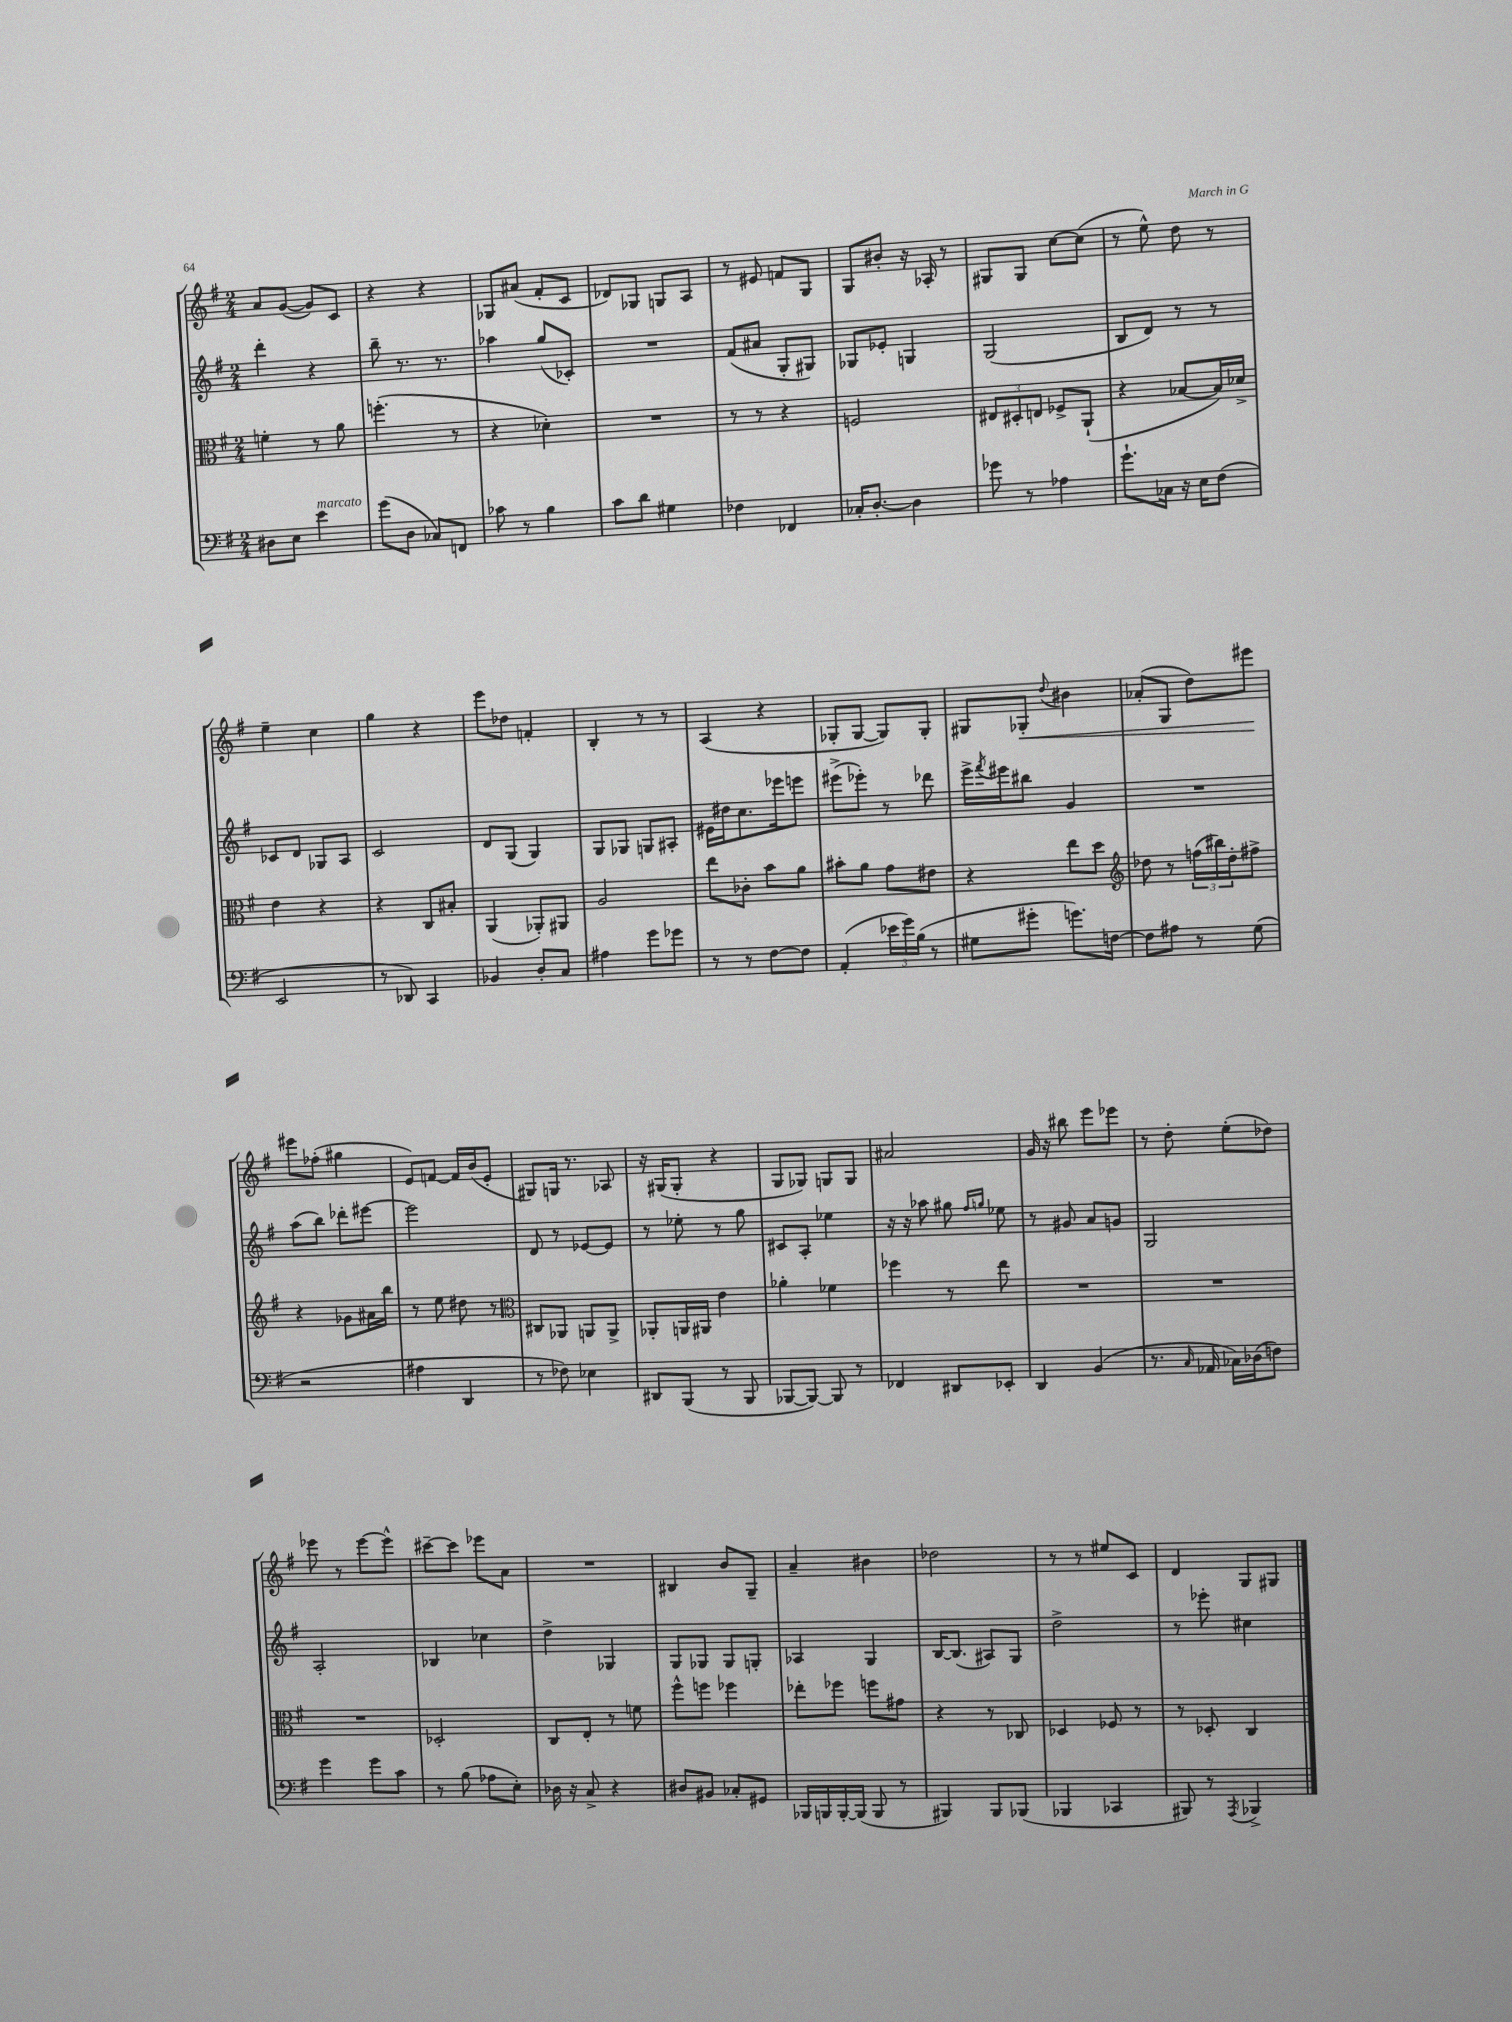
<<
\new StaffGroup <<
\new Staff = "s0" {
    \clef treble \key g \major \numericTimeSignature \time 2/4
    a'8 g'8~( g'8) c'8 |
    r4 r4 |
    ges8 ais'8( fis'8-. c'8 |
    des'8) ges8 g8 a8 |
    r8 eis'8 f'8 g8 |
    g8 bis'8-. r16 aes16-. r8 |
    gis8 gis8 c''8~ c''8( |
    r8 e''8-^) d''8 r8 |
    e''4-- c''4 |
    g''4 r4 |
    e'''8 des''8 f'4-. |
    b4-. r8 r8 |
    a4( r4 |
    ges8-. ges8~ ges8) ges8-. |
    gis8 ges8-.\< \appoggiatura { d''8 } bis'4 |
    aes'8-.( g8 d''8) eis'''8\! |
    eis'''8 fes''8-.( gis''4 |
    e'8) f'8~ f'16 b'16( e'8-. |
    gis8) g16 r8. aes8 |
    r16 gis16( gis8-. r4 |
    g8 ges8) g8 g8 |
    ais'2 |
    g'16 r16 bis''8 e'''8 ees'''8 |
    r8 d''8-. e''8-.( des''8) |
    ees'''8 r8 ees'''8~ ees'''8-^ |
    cis'''8~-- cis'''8 ees'''8 a'8 |
    R2 |
    bis4 b'8 g8-- |
    a'4-- bis'4 |
    des''2 |
    r8 r8 eis''8 c'8 |
    d'4 g8 gis8 \bar "|." |
}
\new Staff = "s1" {
    \clef treble \key g \major \numericTimeSignature \time 2/4
    d'''4-. r4 |
    b''8-- r8. r8. |
    aes''4 g''8( ces'8-.) |
    R2 |
    fis'8( ais'8 g8-. gis8) |
    ges8 ees'8-. g4 |
    g2( |
    b8 d'8) r8 r8 |
    ces'8 d'8 ges8 a8 |
    c'2 |
    d'8 g8( g4) |
    g8 ges8 g8 ais8-. |
    eis'16 dis''16 c''8. ees'''16 e'''8 |
    eis'''8->( ees'''8-.) r8 des'''8 |
    e'''16-> \acciaccatura { fis'''8 } eis'''16 bis''8 g'4 |
    R2 |
    a''8( b''8) des'''8-. eis'''8~ |
    eis'''2 |
    d'8 r8 ees'8~ ees'8 |
    r8 ees''8-. r8 g''8 |
    cis'8 a8-. ees''4 |
    r16 r16 aes''8 gis''8 \grace { fis''16 g''16 } ees''8 |
    r8 gis'8 a'8 g'8 |
    g2 |
    a2-. |
    bes4 ces''4 |
    d''4-> ges4 |
    g8 ges8 ges8 g8-. |
    aes4 g4 |
    b16~ b8.( ais8) g8 |
    d''2-> |
    r8 ees'''8-. cis''4 \bar "|." |
}
\new Staff = "s2" {
    \clef alto \key g \major \numericTimeSignature \time 2/4
    f'4-. r8 a'8 |
    f''4.-.( r8 |
    r4 des'4-.) |
    R2 |
    r8 r8 r4 |
    f2 |
    \tuplet 3/2 { eis8 dis8-. e8 } fes8-> a,8-!( |
    r4 bes8~ bes16) des'16-> |
    e'4 r4 |
    r4 c8 bis8-. |
    a,4( aes,8-.) ais,8 |
    a2 |
    e''8 ces'8-. b'8 a'8 |
    bis'8-. a'8 g'8 eis'8 |
    r4 e''8 d''8 |
    \clef treble des''8 r8 \tuplet 3/2 { f''16( bis''16) des''16-. } fis''8-> |
    r4 ges'8 ais'16 b''16 |
    r8 e''8 dis''8 r8 |
    \clef alto cis8 aes,8 a,8 a,8-> |
    aes,8-. a,16 ais,16 e'4 |
    aes'4-. fes'4 |
    fes''4 r8 e''8 |
    R2 |
    R2 |
    R2 |
    des2-. |
    c8 e8-. r8 f'8 |
    fis''8-^ f''8 fes''4 |
    ees''8-. fes''8 f''8 gis'8 |
    r4 r8 ces8 |
    des4 fes8 r8 |
    r8 des8-. c4 \bar "|." |
}
\new Staff = "s3" {
    \clef bass \key g \major \numericTimeSignature \time 2/4
    dis8 e8 e'4^\markup { \italic "marcato" } |
    g'8( d8 ces8) f,8 |
    ces'8 r8 b4 |
    c'8 d'8 gis4 |
    fes4 fes,4 |
    ces16-. d8.~-. d4 |
    ges'8 r8 aes4 |
    g'8.-! ces16 r16 e16 fis8( |
    e,2 |
    r8 des,8) c,4 |
    bes,4 d8-. c8 |
    ais4 g'8 ges'8 |
    r8 r8 fis8~ fis8 |
    a,4-.( \tuplet 3/2 { ees'16 g'16) b16( } r8 |
    gis8 gis'8-. g'8.) f16~ |
    f8 ais8 r8 g8( |
    r2 |
    ais4 d,4 |
    r8 fes8) ees4 |
    dis,8 b,,8( r8 b,,8 |
    bes,,8~ bes,,8~) bes,,8 r8 |
    fes,4 dis,8 ees,8-. |
    d,4 b,4( |
    r8. \grace { c16 } aes,16 ces16) des16( f8) |
    g'4 g'8 c'8 |
    r8 b8( aes8 e8-.) |
    des16 r16 c8-> r4 |
    dis8 bis,8 ces8-. gis,8 |
    bes,,16 b,,16 b,,16~-. b,,16( b,,8 r8 |
    bis,,4) bis,,8 bes,,8( |
    bes,,4 ces,4 |
    bis,,8) r8 \acciaccatura { a,,8 } bes,,4-> \bar "|." |
}
>>
>>
\layout { \context { \Score \remove "Bar_number_engraver" } }
